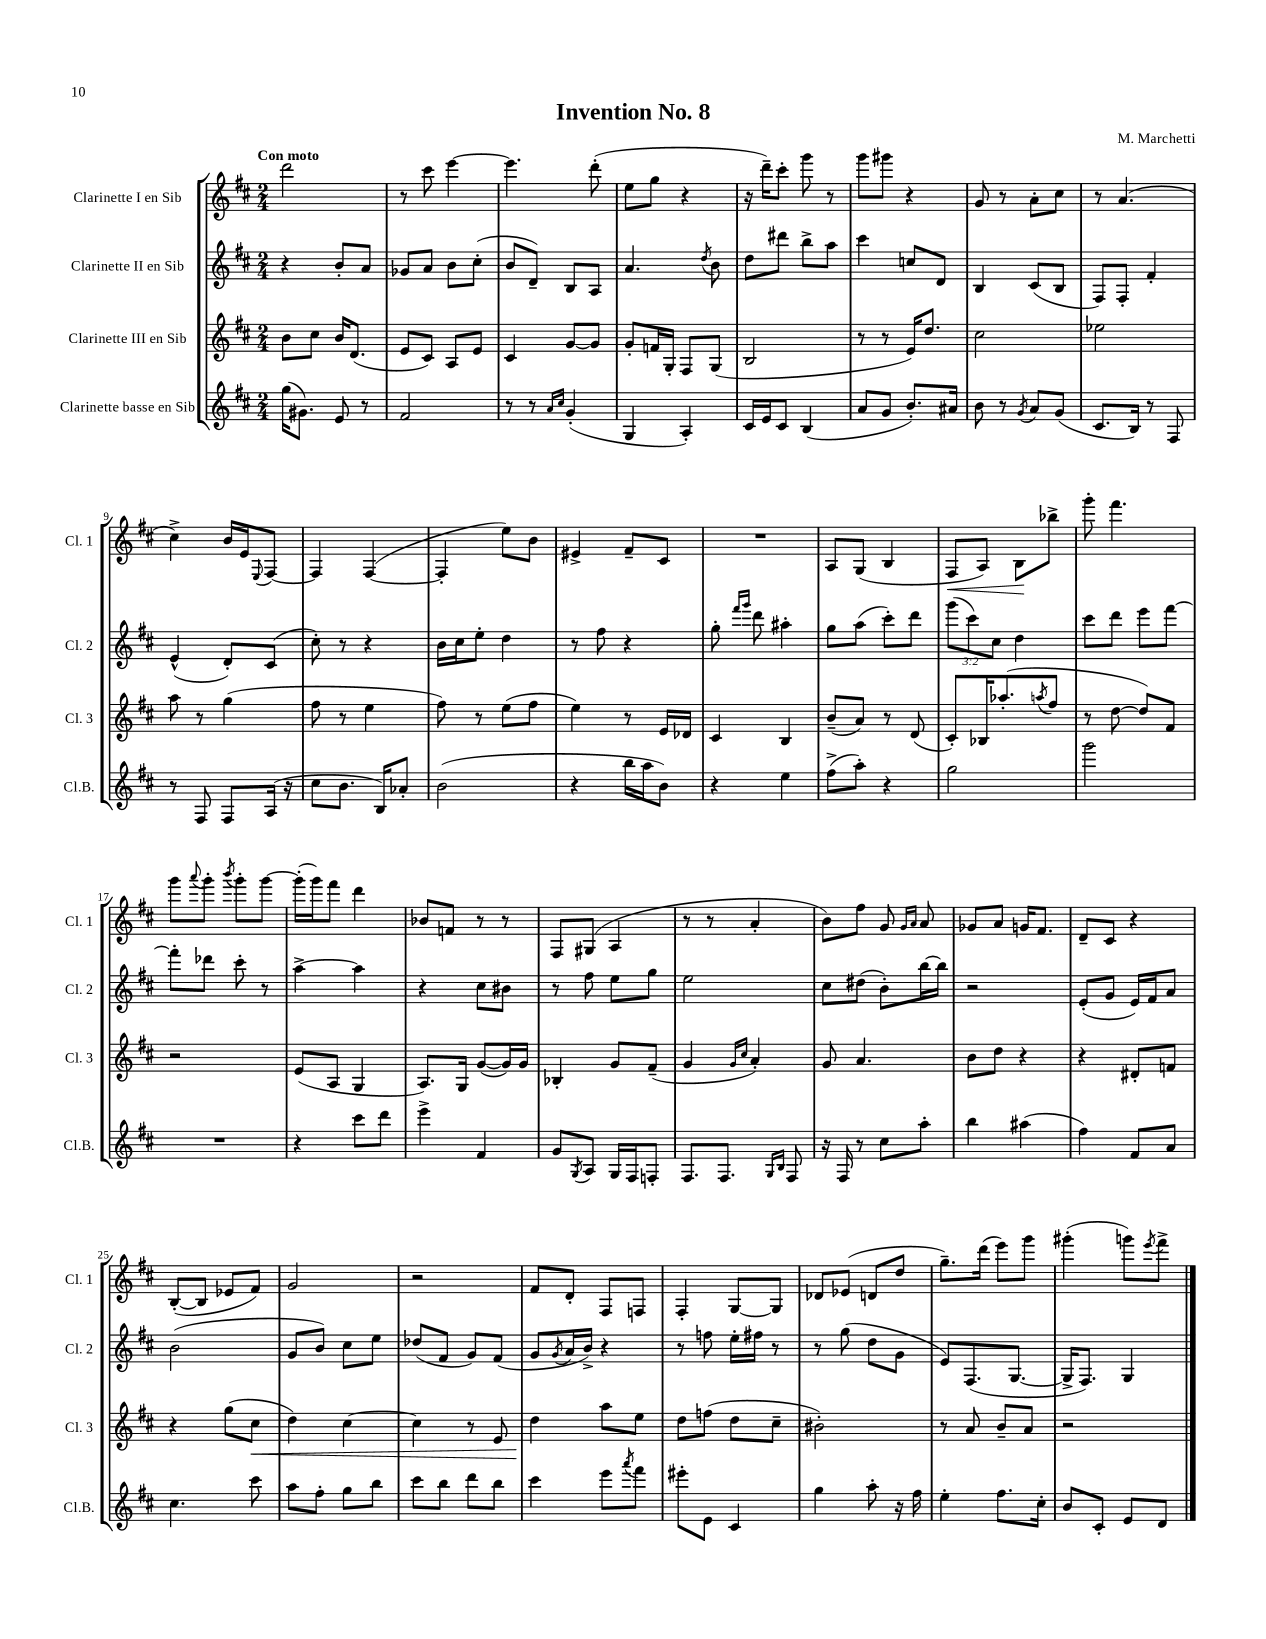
\header { title = "Invention No. 8" composer = "M. Marchetti" }
<<
\new StaffGroup <<
\new Staff = "s0" \with { instrumentName = "Clarinette I en Sib" shortInstrumentName = "Cl. 1" } {
    \clef treble \key d \major \numericTimeSignature \time 2/4 \tempo "Con moto"
    d'''2 |
    r8 cis'''8 e'''4~ |
    e'''4. d'''8-.( |
    e''8 g''8 r4 |
    r16 d'''16--) cis'''8-. g'''8 r8 |
    g'''8 gis'''8 r4 |
    g'8 r8 a'8-. cis''8 |
    r8 a'4.( |
    cis''4->) b'16 e'16 \appoggiatura { e8 } fis8~ |
    fis4 fis4~( |
    fis4-. e''8) b'8 |
    eis'4-> fis'8-- cis'8 |
    R2 |
    a8 g8( b4 |
    fis8\< a8) b8\! bes''8-> |
    g'''8-. fis'''4. |
    g'''8 \appoggiatura { a'''8 } g'''8-. \acciaccatura { b'''8 } g'''8-. g'''8~ |
    g'''16-.( g'''16) fis'''8 d'''4 |
    bes'8 f'8 r8 r8 |
    fis8 gis8( a4 |
    r8 r8 a'4-. |
    b'8) fis''8 g'8 \grace { g'16 a'16 } a'8 |
    ges'8 a'8 g'16 fis'8. |
    d'8-- cis'8 r4 |
    b8~-.( b8 ees'8 fis'8) |
    g'2 |
    r2 |
    fis'8 d'8-. fis8 f8 |
    fis4-. g8~ g8 |
    des'8 ees'8( d'8 d''8 |
    g''8.--) d'''16( e'''8) g'''8 |
    gis'''4-.( g'''8) \acciaccatura { e'''8 } fis'''8-> \bar "|." |
}
\new Staff = "s1" \with { instrumentName = "Clarinette II en Sib" shortInstrumentName = "Cl. 2" } {
    \clef treble \key d \major \numericTimeSignature \time 2/4 \override Staff.TupletNumber.text = #tuplet-number::calc-fraction-text
    r4 b'8-. a'8 |
    ges'8 a'8 b'8 cis''8-.( |
    b'8 d'8--) b8 a8 |
    a'4. \acciaccatura { d''8 } b'8 |
    d''8 dis'''8 b''8-> a''8 |
    cis'''4 c''8 d'8 |
    b4 cis'8( b8 |
    fis8) fis8-. fis'4-. |
    e'4-^( d'8-.) cis'8( |
    cis''8-.) r8 r4 |
    b'16 cis''16 e''8-. d''4 |
    r8 fis''8 r4 |
    g''8-. \grace { fis'''16 g'''16 } d'''8 ais''4-. |
    g''8 a''8( cis'''8-.) d'''8 |
    \tuplet 3/2 { g'''8( cis'''8) cis''8 } d''4 |
    cis'''8 d'''8 e'''8 fis'''8~ |
    fis'''8-. des'''8 cis'''8-. r8 |
    a''4~-> a''4 |
    r4 cis''8 bis'8 |
    r8 fis''8 e''8 g''8 |
    e''2 |
    cis''8 dis''8( b'8-.) b''16~ b''16 |
    r2 |
    e'8-.( g'8 e'16) fis'16 a'8 |
    b'2( |
    g'8 b'8) cis''8 e''8 |
    des''8( fis'8 g'8) fis'8( |
    g'8 \acciaccatura { g'8 } a'16 b'16->) r4 |
    r8 f''8 e''16-. fis''16 r8 |
    r8 g''8( d''8 g'8 |
    e'8) fis8.( g8.~ |
    g16-> fis8.) g4 \bar "|." |
}
\new Staff = "s2" \with { instrumentName = "Clarinette III en Sib" shortInstrumentName = "Cl. 3" } {
    \clef treble \key d \major \numericTimeSignature \time 2/4
    b'8 cis''8 b'16 d'8.( |
    e'8 cis'8) a8 e'8 |
    cis'4 g'8~ g'8 |
    g'8-. f'16 g16-. fis8 g8( |
    b2 |
    r8 r8 e'16) d''8. |
    cis''2 |
    ees''2 |
    a''8 r8 g''4( |
    fis''8 r8 e''4 |
    fis''8) r8 e''8( fis''8 |
    e''4) r8 e'16 des'16 |
    cis'4 b4 |
    b'8--( a'8) r8 d'8( |
    cis'8-.) bes16 aes''8.-.( \acciaccatura { a''8 } fis''8 |
    r8 d''8~ d''8) fis'8 |
    r2 |
    e'8( a8 g4 |
    a8.) g16 g'8~( g'16) g'16 |
    bes4-. g'8 fis'8--( |
    g'4 \grace { g'16 cis''16 } a'4-.) |
    g'8 a'4. |
    b'8 d''8 r4 |
    r4 dis'8-. f'8 |
    r4 g''8( cis''8\< |
    d''4) cis''4~ |
    cis''4 r8 e'8 |
    d''4\! a''8 e''8 |
    d''8 f''8( d''8 cis''8-- |
    bis'2-.) |
    r8 a'8 b'8-- a'8 |
    r2 \bar "|." |
}
\new Staff = "s3" \with { instrumentName = "Clarinette basse en Sib" shortInstrumentName = "Cl.B." } {
    \clef treble \key d \major \numericTimeSignature \time 2/4
    g''16( gis'8.) e'8 r8 |
    fis'2 |
    r8 r8 \grace { a'16 cis''16 } g'4-.( |
    g4 a4-.) |
    cis'16 e'16 cis'8 b4( |
    a'8 g'8 b'8.-.) ais'16 |
    b'8 r8 \acciaccatura { g'8 } a'8 g'8( |
    cis'8. b16) r8 fis8 |
    r8 fis8 fis8 a16( r16 |
    cis''8 b'8. b16) aes'8-. |
    b'2( |
    r4 b''16 a''16 b'8) |
    r4 e''4 |
    fis''8->( a''8-.) r4 |
    g''2 |
    g'''2 |
    R2 |
    r4 cis'''8 d'''8 |
    e'''4-> fis'4 |
    g'8 \acciaccatura { g8 } a8 g16 fis16 f8-. |
    fis8. fis8. \grace { g16 b16 } fis8 |
    r16 fis16 r8 cis''8 a''8-. |
    b''4 ais''4( |
    fis''4) fis'8 a'8 |
    cis''4. cis'''8 |
    a''8 fis''8-. g''8 b''8 |
    cis'''8 b''8 d'''8 b''8 |
    cis'''4 e'''8 \acciaccatura { a'''8 } fis'''8 |
    eis'''8-. e'8 cis'4 |
    g''4 a''8-. r16 fis''16 |
    e''4-. fis''8. cis''16-. |
    b'8 cis'8-. e'8 d'8 \bar "|." |
}
>>
>>
